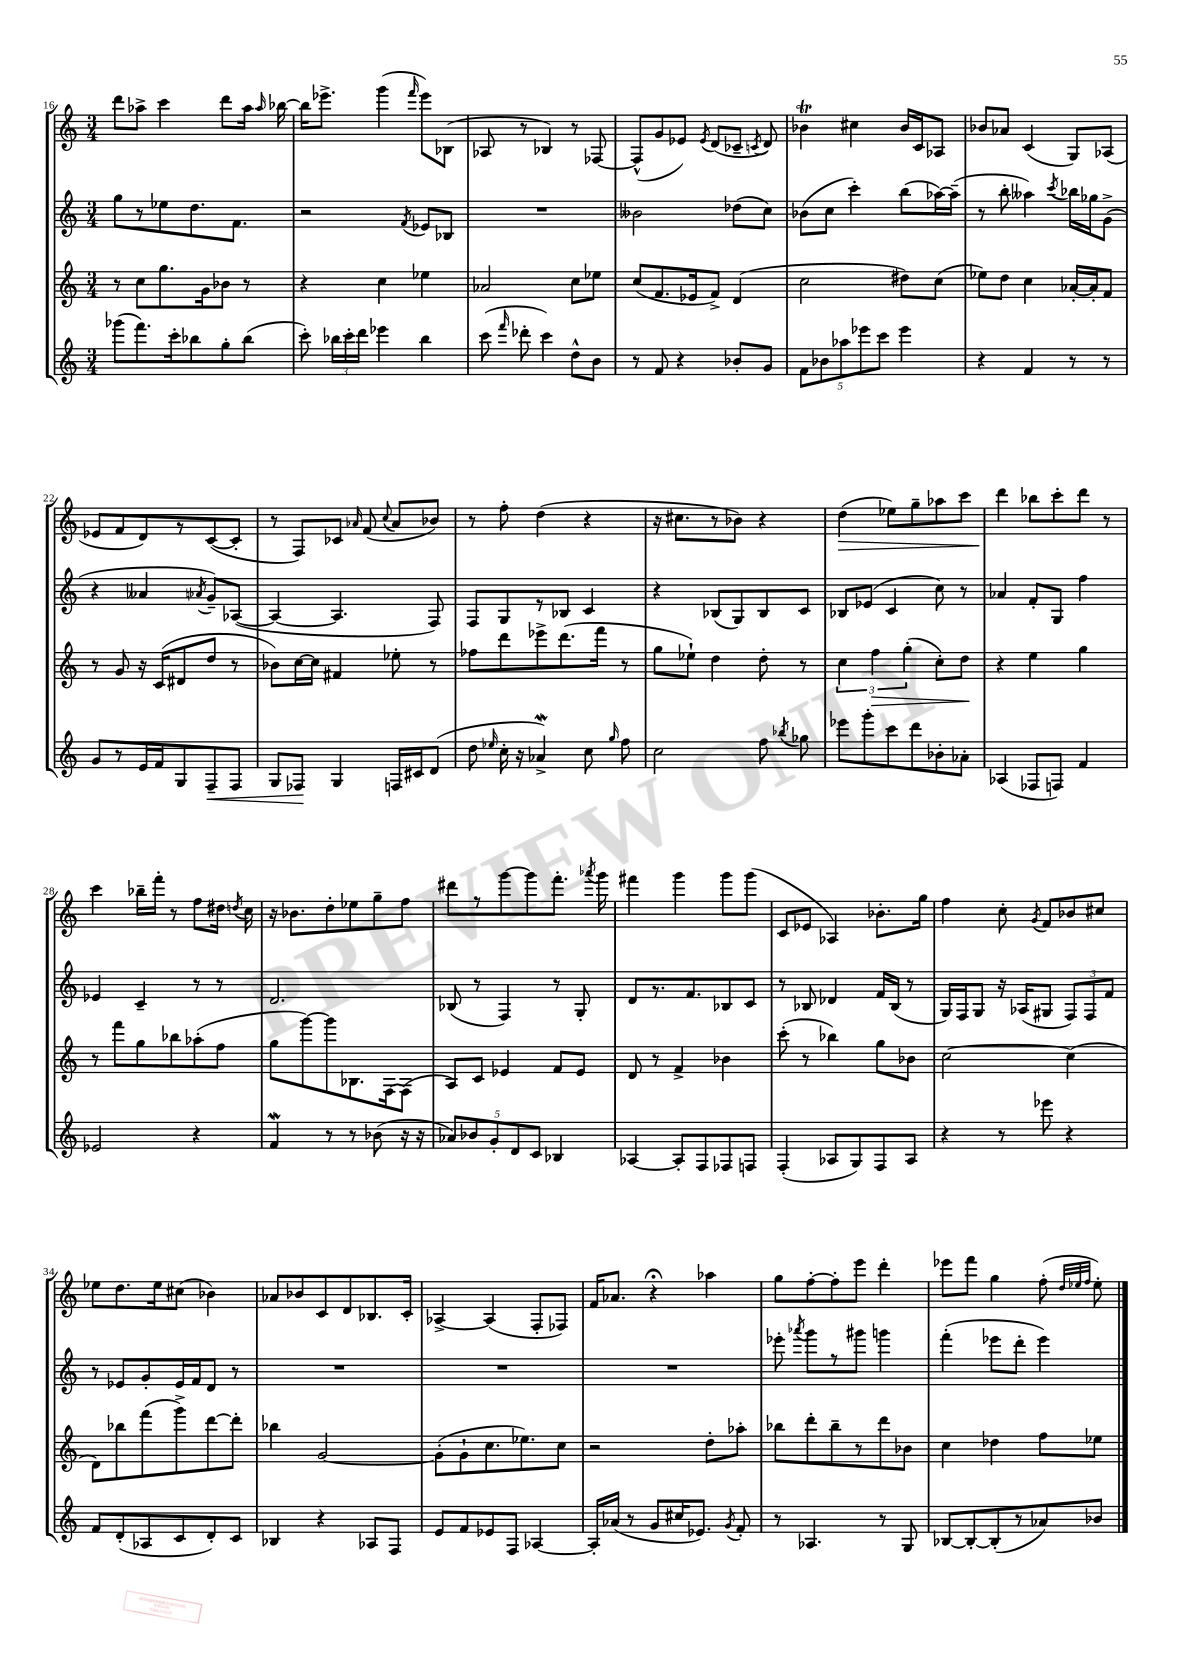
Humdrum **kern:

**kern	**kern	**kern	**kern
*staff4	*staff3	*staff2	*staff1
*clefG2	*clefG2	*clefG2	*clefG2
*k[]	*k[]	*k[]	*k[]
*M3/4	*M3/4	*M3/4	*M3/4
(8ggg-	8r	8gg	8ddd
8.fff)	8cc	8r	8aa-^
.	8.gg	8ee-	4ccc
16ccc'	.	.	.
8bb-	.	8.dd	.
.	16g	.	.
8gg'	8b-	.	8ddd
.	.	8.f	.
(8bb-	8r	.	16aa-
.	.	.	16qqaa-
.	.	.	[16bb-
=	=	=	=
8ccc')	4r	2r	16bb-]
.	.	.	8.eee-^
24bb-	.	.	.
24ccc'	.	.	.
24ddd	.	.	.
4eee-	4cc	.	(4ggg
.	.	8qf	16qqfff
4bb-	4ee-	8e-	8eee-)
.	.	8B-	(8B-
=	=	=	=
(8ccc	2a-	2.r	8A-
16qqfff	.	.	.
8ddd-'	.	.	8r
4ccc)	.	.	4B-)
8dd^^	8cc	.	8r
8b	8ee-	.	[8F-
=	=	=	=
8r	(8cc	2b--	(8F-^^]
8f	8.f	.	8g
4r	.	.	8e-)
.	16e-	.	.
.	.	.	8qe-
.	8f^)	.	(8d
8b-'	(4d	(8dd-	8c-~
.	.	.	8qc
8g	.	8cc)	8d)
=	=	=	=
10f	2cc	(8b-	4b-
10b-	.	.	.
.	.	8cc	.
10aa-	.	.	.
.	.	4ccc')	4cc#
10eee-	.	.	.
10ccc	.	.	.
4eee-	8dd#)	(8bb	16b-
.	.	.	16c
.	(8cc	[16aa-)	8A-
.	.	(16aa-~]	.
=	=	=	=
4r	8ee-)	8r	8b-
.	8dd	8bb'	8a-
4f	4cc	4aa--)	(4c
.	.	8qccc	.
8r	[16a-'	16bb-	8G)
.	16a-']	16gg-	.
8r	8f	(8g^	(8A-
=	=	=	=
8g	8r	4r	8e-
8r	8g	.	8f
16e	16r	4a--	8d)
16f	(16c	.	.
8G	8d#	.	8r
.	.	8qa-	.
8F~	8dd	8g~)	([8c
8F	8r	([8A-	8c']
=	=	=	=
8G	8b-)	4A-_	8r
8F-	[16cc	.	8F)
.	16cc]	.	.
4G	4f#	4.A-]	8c-
.	.	.	16qqa-
.	.	.	(8f
.	.	.	8qqcc
16F	8ee-'	.	8a-
16c#	.	.	.
(8d	8r	8F)	8b-)
=	=	=	=
8dd	8ff-	8F	8r
16qqee-	.	.	.
16cc'	8ddd	8G	8ff'
16r	.	.	.
4a-^)	8eee-^	8r	(4dd
.	(8.ddd	8B-	.
8cc	.	4c	4r
.	16fff	.	.
16qqgg	.	.	.
8ff	8r	.	.
=	=	=	=
2cc	8gg	4r	16r
.	.	.	8.cc#
.	8ee-`)	.	.
.	4dd	(8B-	8r
.	.	8G)	8b-)
8ff	8dd'	8B-	4r
8qbb-	.	.	.
8gg-	8r	8c	.
=	=	=	=
8eee-	6cc	8B-	(4dd
8ggg'	.	(8e-	.
.	6ff	.	.
8ccc	.	4c	8ee-)
.	(6gg'	.	.
8ddd	.	.	8gg~
8b-'	8cc')	8cc)	8aa-
8a-'	8dd	8r	8ccc
=	=	=	=
(4A-	4r	4a-	4ddd
8F-	4ee	8f'	8bb-
8F)	.	8G	8ccc'
4f	4gg	4ff	8ddd
.	.	.	8r
=	=	=	=
2e-	8r	4e-	4ccc
.	8fff	.	.
.	8gg	4c~	16bb-~
.	.	.	16fff'
.	8bb-	.	8r
4r	(8aa-'	8r	8ff
.	8ff	8r	16dd#
.	.	.	8qdd
.	.	.	16cc
=	=	=	=
4f	8gg	2.d	16r
.	.	.	8.b-
.	[8ggg)	.	.
8r	8ggg]	.	8dd'
8r	8.B-	.	8ee-
(8b-	.	.	8gg~
.	[16F	.	.
16r	(8F]	.	8ff
16r	.	.	.
=	=	=	=
10a-)	8A)	(8B-	8ddd#
10b-	.	.	.
.	8c	8r	8r
10g'	.	.	.
.	4e-	4F)	[8ggg
10d	.	.	.
.	.	.	8ggg]
10c	.	.	.
4B-	8f	8r	8.fff'
.	8e-	8G'	.
.	.	.	8qaaa-
.	.	.	16ggg
=	=	=	=
[4A-	8d	8d	4fff#
.	8r	8.r	.
8A-']	4f^	.	4ggg
.	.	8.f	.
8F	.	.	.
8F-	4b-	8B-	8ggg
8F	.	8c	(8ggg
=	=	=	=
(4F'	(8ccc'	8r	8c
.	8r	8B-	8e-
8A-	4bb-)	4d-	4A-)
8G)	.	.	.
8F	8gg	16f	8.b-'
.	.	(16B-	.
8A-	8b-	8r	.
.	.	.	16gg
=	=	=	=
4r	[2cc	16G)	4ff
.	.	16F	.
.	.	8G	.
8r	.	16r	8cc'
.	.	(16A-	.
.	.	.	8qg
8eee-	.	8G#	8f
4r	(4cc]	12F)	8b-
.	.	12F	.
.	.	.	8cc#
.	.	12f	.
=	=	=	=
8f	8d)	8r	8ee-
(8d'	8bb-	8e-	8.dd
8A-	(8fff	8g'	.
.	.	.	16ee-
8c	8ggg^)	16e-	(8cc#
.	.	16f	.
8d')	[8ddd	8d	4b-)
8c	8ddd']	8r	.
=	=	=	=
4B-	4bb-	2.r	8a-
.	.	.	8b-
4r	[2g	.	8c
.	.	.	8d
8A-	.	.	8.B-
8F	.	.	.
.	.	.	16c'
=	=	=	=
8e	(8g']	2.r	[4A-^
8f	8g`	.	.
8e-	8.cc	.	(4A-]
8F	.	.	.
.	8.ee-)	.	.
[4A-	.	.	8F'
.	8cc	.	8F-)
=	=	=	=
16A-']	2r	2.r	16f
(16a-	.	.	8.a-
8r	.	.	.
8g	.	.	4r;
16cc#	.	.	.
8.e-)	.	.	.
.	8dd'	.	4aa-
8qg	.	.	.
8f'	8aa-'	.	.
=	=	=	=
8r	8bb-	8eee-'	8gg
.	.	8qaaa-	.
4.A-	8ddd'	8ggg	[8ff'
.	8bb-~	8r	8ff']
.	8r	8ggg#	8eee
8r	8ddd	4ggg	4ddd'
8G	8b-	.	.
=	=	=	=
[8B-	4cc	(4fff'	8eee-
8B-'_	.	.	8fff
(8B-']	4dd-	8eee-	4gg
8r	.	8ddd'	.
8a-)	8ff	4eee-)	(8ff'
.	.	.	32qqdd
.	.	.	32qqee-
.	.	.	32qqff
8b-	8ee-	.	8ee-')
==	==	==	==
*-	*-	*-	*-
